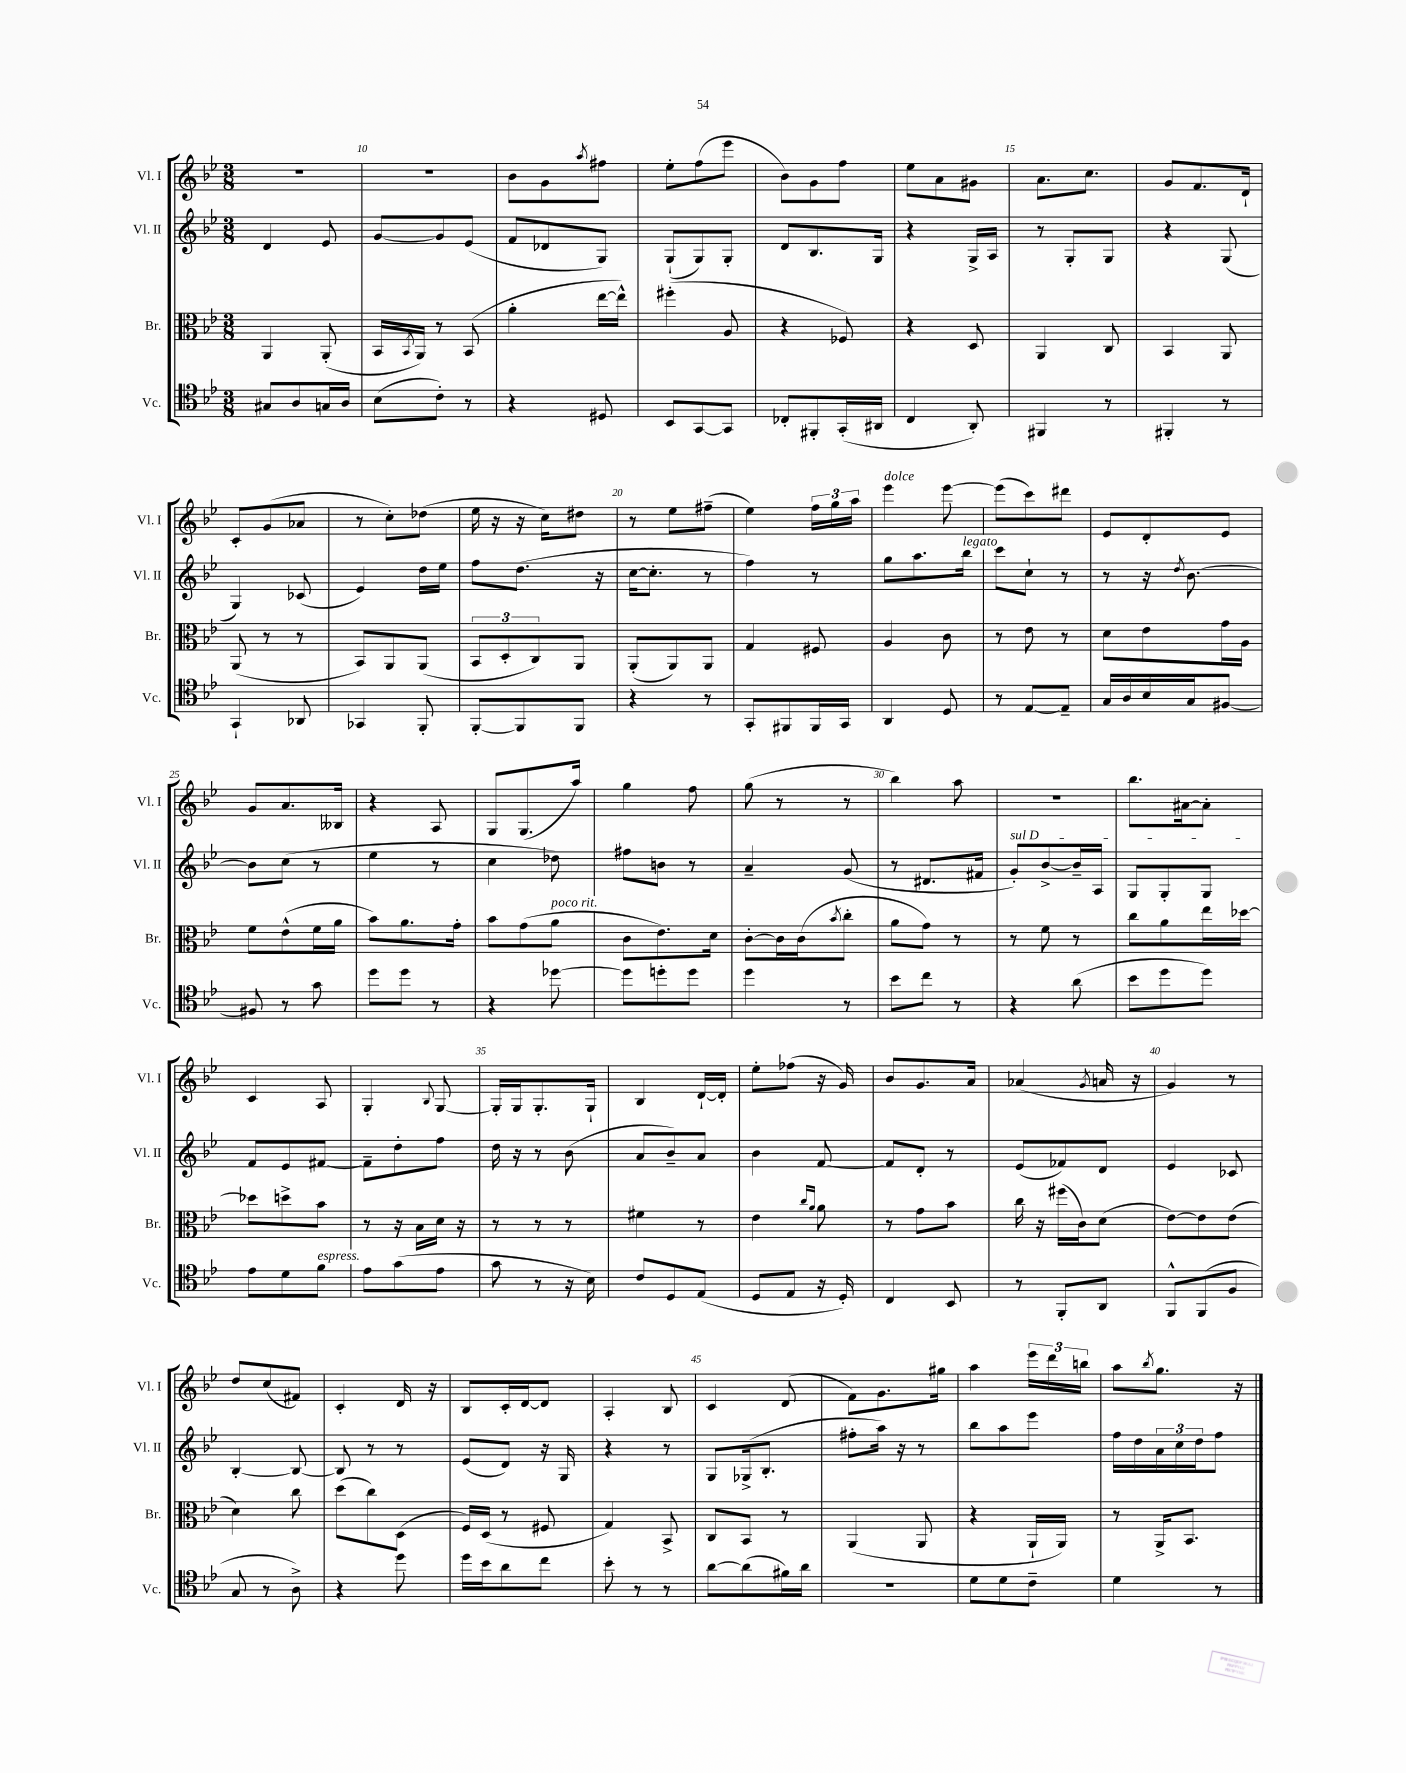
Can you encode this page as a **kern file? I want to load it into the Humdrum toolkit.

**kern	**kern	**kern	**kern
*part4	*part3	*part2	*part1
*staff4	*staff3	*staff2	*staff1
*I"Vc.	*I"Br.	*I"Vl. II	*I"Vl. I
*I'Vc.	*I'Br.	*I'Vl. II	*I'Vl. I
*clefC4	*clefC3	*clefG2	*clefG2
*k[b-e-]	*k[b-e-]	*k[b-e-]	*k[b-e-]
*M3/8	*M3/8	*M3/8	*M3/8
=9	=9	=9	=9
8G#X/L	4AA/	4d/	4.r
8A/	.	.	.
16Gn/L	(8AA'/	8e-/	.
16A/JJ	.	.	.
=10	=10	=10	=10
(8B-\L	16BB-/LL	[8g/L	4.r
.	8qBB-/	.	.
.	16AA/JJ)	.	.
8c'\J)	8r	8g/]	.
8r	(8BB-/	(8e-/J	.
=11	=11	=11	=11
4r	4a'\	8f/L	8b-\L
.	.	8d-X/	8g\
.	.	.	8qaa/
8D#X/	[16ee-\LL	8G/J)	8ff#X\J
.	16ee-^^\JJ])	.	.
=12	=12	=12	=12
8BB-/L	(4ff#X'\	(8G`/L	8ee-'\L
[8GG/	.	8G/)	(8ff\
8GG/J]	8A/	8G'/J	8eee-\J
=13	=13	=13	=13
8C-X'/L	4r	8d/L	8b-\L)
8FF#X'/	.	8.B-/	8g\
(16GG'/L	8F-X/)	.	8ff\J
16AA#X/JJ	.	16G/Jk	.
=14	=14	=14	=14
4C/	4r	4r	8ee-\L
.	.	.	8a\
8AA'/)	8D/	16G^/LL	8g#X\J
.	.	16A/JJ	.
=15	=15	=15	=15
4FF#X/	4AA/	8r	8.a\L
.	.	8G'/L	.
.	.	.	8.cc\J
8r	8C/	8G/J	.
=16	=16	=16	=16
4FF#X'/	4BB-/	4r	8g/L
.	.	.	8.f/
8r	8AA/	(8G/	.
.	.	.	16d`/Jk
!!LO:LB:g=z
=17	=17	=17	=17
4GG`/	(8AA/	4G/)	8c'/L
.	8r	.	(8g/
8AA-X/	8r	(8c-X/	8a-X/J
=18	=18	=18	=18
4GG-X/	8BB-/L)	4e-/)	8r
.	8AA/	.	8cc'\L)
8FF'/	(8AA/J	16dd\LL	(8dd-X\J
.	.	16ee-\JJ	.
=19	=19	=19	=19
[8FF'/L	12BB-/L	8ff\L	16ee-\
.	.	.	16r
.	12D'/	.	.
8FF/]	.	(8.dd\J	16r
.	12C/)	.	.
.	.	.	16cc\KL)
8FF/J	8AA/J	.	8dd#X\J
.	.	16r	.
=20	=20	=20	=20
4r	(8AA'/L	[16cc\KL	8r
.	.	8.cc'\J]	.
.	8AA/)	.	8ee-\L
8r	8AA/J	8r	(8ff#X~\J
=21	=21	=21	=21
8GG'/L	4G/	4ff\)	4ee-\)
8FF#X/	.	.	.
16FF#/L	8F#X/	8r	24ff\LL
.	.	.	24gg\
16GG/JJ	.	.	.
.	.	.	24aa\JJ
=22	=22	=22	=22
!	!	!	!LO:TX:a:i:t=dolce
4AA/	4A/	8gg\L	4eee-\
.	.	8.aa\	.
8D/	8c\	.	[8eee-\
!	!	!LO:TX:a:i:t=legato	!
.	.	16bb-\Jk	.
=23	=23	=23	=23
8r	8r	8ccc\L	(8eee-\L]
[8E-/L	8e-\	8cc`\J	8ccc\)
8E-~/J]	8r	8r	8ddd#X\J
=24	=24	=24	=24
16G/LL	8d\L	8r	8e-/L
16A/	.	.	.
16B-/	8e-\	16r	8d'/
.	.	8qdd/	.
16G/J	.	[8.b-\	.
[8F#X/J	16g\L	.	8e-/J
.	16A\JJ	.	.
!!LO:LB:g=z
=25	=25	=25	=25
8F#X/]	8f\L	8b-\L]	8g/L
8r	(8e-^^\	(8cc\J	8.a/
8g\	16f\L	8r	.
.	16a\JJ	.	16B--X/Jk
=26	=26	=26	=26
8dd\L	8b-\L)	4ee-\	4r
8dd\J	8.a\	.	.
8r	.	8r	8A/
.	16g'\Jk	.	.
=27	=27	=27	=27
4r	8b-\L	4cc\	8G/L
.	(8g\	.	(8.G/
!	!LO:TX:a:i:t=poco rit.	!	!
[8dd-X\	8a\J	8dd-X\)	.
.	.	.	16aa/Jk)
=28	=28	=28	=28
8dd-\L]	8c\L	8ff#X\L	4gg\
8ddn'\	8.e-\)	8bn\J	.
8dd\J	.	8r	8ff\
.	16d\Jk	.	.
=29	=29	=29	=29
4dd\	[8c'\L	4a~/	(8gg\
.	16c\L]	.	8r
.	(16c\J	.	.
.	8qb-/	.	.
8r	8cc'\J	(8g/	8r
=30	=30	=30	=30
8b-\L	8a\L	8r	4bb-\)
8cc\J	8g\J)	8.d#X/L	.
8r	8r	.	8aa\
.	.	16f#X/Jk	.
=31	=31	=31	=31
!	!	!LO:TX:a:i:t=sul D	!
4r	8r	8g'/L)	4.r
.	8f\	[8b-^/	.
(8a\	8r	16b-~/L]	.
.	.	16A/JJ	.
=32	=32	=32	=32
8b-\L	8cc\L	8G/L	8.bb-\L
8dd\	8a\	8G'/	.
.	.	.	[16a#X\k
8dd\J)	16ee-\L	8G/J	8a#'\J]
.	[16dd-X\JJ	.	.
!!LO:LB:g=z
=33	=33	=33	=33
8e-\L	8dd-X\L]	8f/L	4c/
8d\	8ddn^\	8e-/	.
!LO:TX:a:i:t=espress.	!	!	!
8f\J	8b-\J	[8f#X/J	8A/
=34	=34	=34	=34
8e-\L	8r	8f#~\L]	4G'/
(8g\	16r	8dd'\	.
.	16B-\LL	.	.
.	.	.	8qqB-/
8e-\J	16d\JJ	8ff\J	[8G/
.	16r	.	.
=35	=35	=35	=35
8g\	8r	16dd\	16G'/LL]
.	.	16r	16G/J
8r	8r	8r	8.G'/
16r	8r	(8b-\	.
16B-\)	.	.	16G`/Jk
=36	=36	=36	=36
8c/L	4f#X\	8a/L	4B-/
8D/	.	8b-~/)	.
(8E-/J	8r	8a/J	[16d`/LL
.	.	.	16d'/JJ]
=37	=37	=37	=37
8D/L	4e-\	4b-\	8ee-'\L
8E-/J	.	.	(8ff-X\J
.	16qqcc/LL	.	.
.	16qqa/JJ	.	.
16r	8a\	[8f/	16r
16D'/)	.	.	16g/)
=38	=38	=38	=38
4C/	8r	8f/L]	8b-/L
.	8g\L	8d'/J	8.g/
8BB-/	8b-\J	8r	.
.	.	.	16a/Jk
=39	=39	=39	=39
8r	16cc\	(8e-/L	(4a-X/
.	16r	.	.
8FF'/L	(16ff#X\LL	8f-X/)	.
.	16c\J)	.	.
.	.	.	8qg/
8AA/J	(8d\J	8d/J	16an/
.	.	.	16r
=40	=40	=40	=40
8FF^^/L	[8e-\L)	4e-/	4g/)
(8FF/	8e-\]	.	.
8F/J	(8e-\J	8c-X/	8r
!!LO:LB:g=z
=41	=41	=41	=41
8G/	4d\)	[4B-'/	8dd/L
8r	.	.	(8cc/
8A^\)	8cc\	8B-/_	8f#X/J)
=42	=42	=42	=42
4r	(8dd\L	8B-/]	4c'/
.	8cc\)	8r	.
8dd\	(8D\J	8r	16d/
.	.	.	16r
=43	=43	=43	=43
16dd\LL	16F/LL)	(8e-/L	8B-/L
16b-\J	(16D/JJ	.	.
8a\	8r	8d/J)	16c'/L
.	.	.	[16d/J
8cc\J	8F#X/	16r	8d/J]
.	.	16G/	.
=44	=44	=44	=44
8b-'\	4G/)	4r	4A'/
8r	.	.	.
8r	8BB-^/	8r	8B-/
=45	=45	=45	=45
[8a\L	8C/L	8G/L	4c/
(8a\]	8BB-/J	(16G-X^/k	.
.	.	8.B-'/J	.
16f#X\L)	8r	.	(8d/
16a\JJ	.	.	.
=46	=46	=46	=46
4.r	(4AA/	8ff#X'\L	8f\L)
.	.	16aa\Jk)	8.g\
.	.	16r	.
.	8AA/	8r	.
.	.	.	16gg#X\Jk
=47	=47	=47	=47
8d\L	4r	8bb-\L	4aa\
8d\	.	8aa\	.
8c~\J	16AA`/LL	8eee-\J	24eee-\LL
.	.	.	24ddd\
.	16AA/JJ)	.	.
.	.	.	24bbn\JJ
=48	=48	=48	=48
4d\	8r	16ff\LL	8aa\L
.	.	16dd\	.
.	.	.	8qbb-/
.	16AA^/KL	24a\	8.gg\J
.	.	24cc\	.
.	8.BB-/J	.	.
.	.	24dd\J	.
8r	.	8ff\J	.
.	.	.	16r
==	==	==	==
*-	*-	*-	*-
